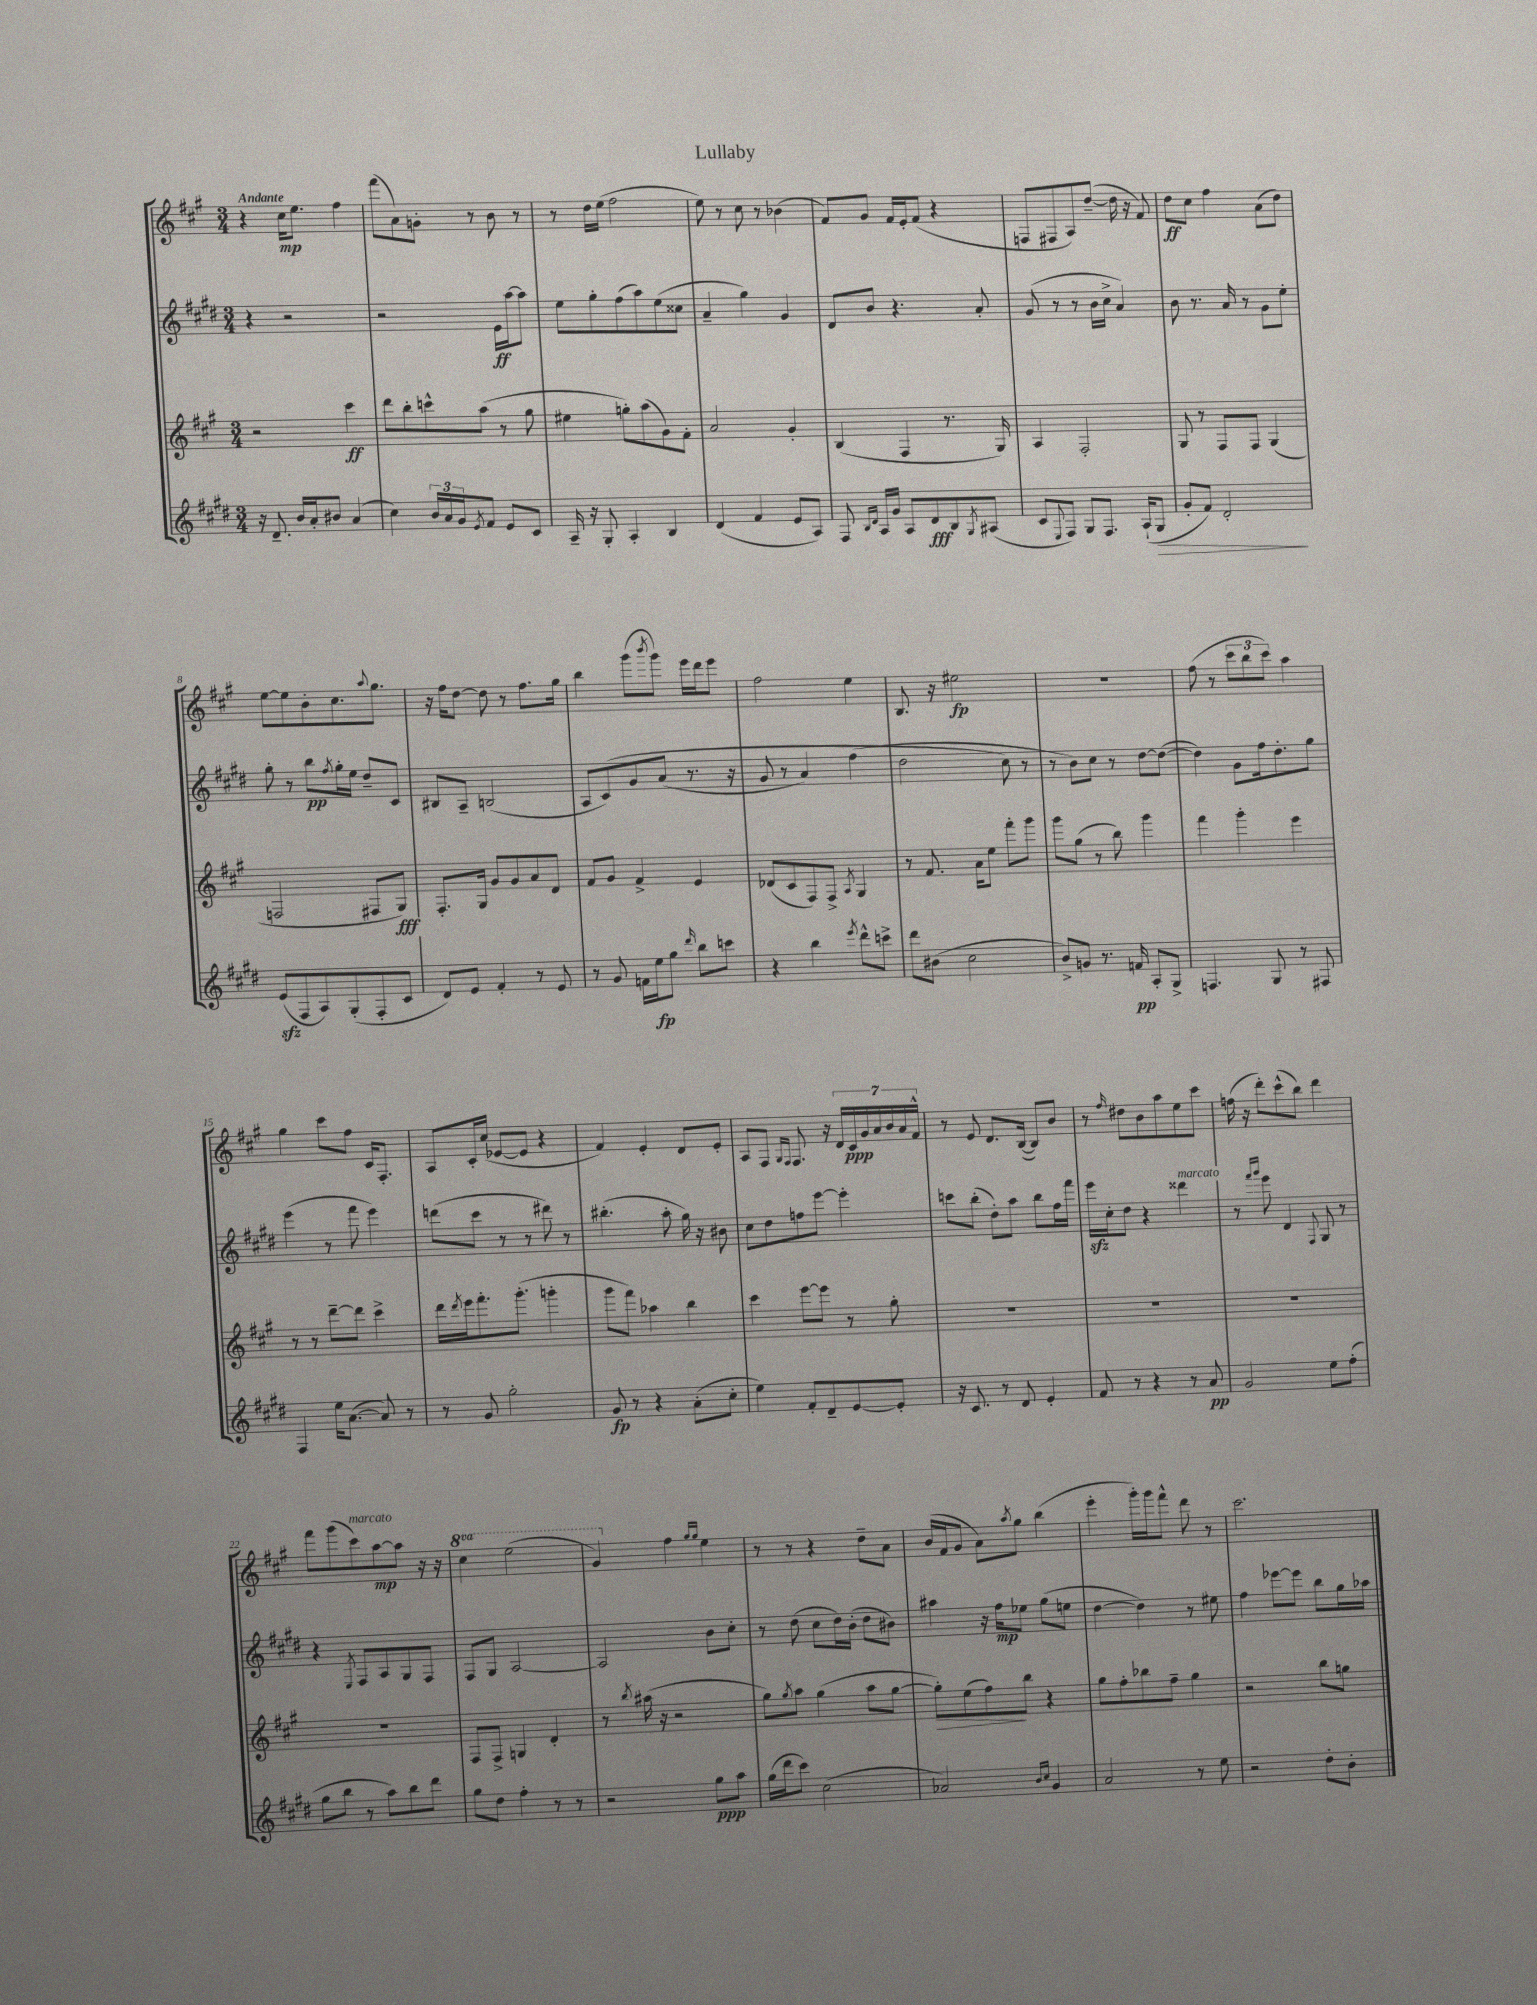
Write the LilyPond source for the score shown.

\header { title = "Lullaby" }
<<
\new StaffGroup <<
\new Staff = "s0" {
    \clef treble \key a \major \numericTimeSignature \time 3/4 \set Staff.ottavationMarkups = #ottavation-simple-ordinals \tempo "Andante"
    r4 cis''16\mp e''8. fis''4 |
    fis'''8( a'8) g'8-. r8 b'8 r8 |
    r8 d''16 e''16( fis''2 |
    e''8) r8 cis''8 r8 bes'4( |
    fis'8) gis'8 fis'16 e'16-. fis'8( r4 |
    f8 fis8 a8) d''8~--( d''16 r16 fis'8) |
    d''8\ff cis''8 fis''4 a'8( d''8) |
    e''8~ e''8 b'8-. cis''8. \appoggiatura { a''8 } gis''8. |
    r16 fis''16 d''8~ d''8 r8 fis''8. gis''16 |
    b''4 gis'''8( \acciaccatura { b'''8 } gis'''8) e'''16 d'''16 e'''8 |
    fis''2 e''4 |
    b8. r16 eis''2\fp |
    R2. |
    fis''8( r8 \tuplet 3/2 { cis'''8 b''8 cis'''8) } a''4 |
    gis''4 cis'''8 fis''8 cis'16 fis8.-. |
    a8 cis'16-. cis''16( ees'8~ ees'8 r4 |
    fis'4) e'4-. d'8 e'8-. |
    a8 fis8 \grace { gis16 fis16 } fis8. r16 \tuplet 7/4 { d'16 cis'16\ppp gis'16 a'16 b'16 a'16 fis'16-^ } |
    r8 e'8 d'8. b16~( b8) b'8 |
    r8 \grace { fis''16 } dis''8 b'8 a''8 e''8 cis'''8 |
    f''16( r16 d'''8-.) cis'''8-^( b''8) d'''4 |
    fis'''8 gis'''8( cis'''8^\markup { \italic "marcato" }) a''8~\mp a''8 r16 r16 |
    \ottava #1 cis'''4 e'''2( |
    gis''4) \ottava #0 fis''4 \grace { gis''16 gis''16 } e''4 |
    r8 r8 r4 d''8-- a'8 |
    b'16( fis'16 gis'8 a'8) \acciaccatura { a''8 } gis''8 b''4( |
    e'''4-. gis'''16-.) gis'''16 fis'''8-^ d'''8 r8 |
    cis'''2. \bar "|." |
}
\new Staff = "s1" {
    \clef treble \key e \major \numericTimeSignature \time 3/4
    r4 r2 |
    r2 e'16\ff a''16~ a''8 |
    e''8 gis''8-. fis''8( a''8) e''8( cisis''8 |
    a'4-- gis''4) gis'4 |
    dis'8 b'8 r4. a'8-. |
    gis'8( r8 r8 b'16 cis''16-> a'4) |
    b'8 r8. a'16 r8 gis'8 e''8-. |
    gis''8-. r8 b''8\pp \acciaccatura { fis''8 } gis''16-. e''16 dis''8-- cis'8 |
    bis8 a8-- b2( |
    a8 cis'8)\( gis'8 a'8( r8. r16 |
    gis'8 r8 a'4) fis''4( |
    dis''2 cis''8\) r8 |
    r8 b'8) cis''8 r8 dis''8~ dis''8~( |
    dis''4) gis'8 fis''16 dis''8.-. gis''8 |
    e'''4( r8 fis'''8 e'''4) |
    d'''8( cis'''8 r8 r8 dis'''8) r8 |
    bis''4.-.( a''8-. gis''16) r16 bis'8 |
    cis''8 dis''8 f''8 e'''8~ e'''4-. |
    c'''8 b''8-.( dis''8-.) a''8 b''8 fis''16 fis'''16 |
    e'''16\sfz cis''16-. dis''8 r4 disis'''4^\markup { \italic "marcato" } |
    r8 \grace { fis'''16 gis'''16 } e'''8 dis'4 \appoggiatura { fis8 } gis8 r8 |
    r4 \acciaccatura { e8 } fis8 a8 gis8 fis8 |
    fis8 gis8 a2~ |
    a2 b'8 cis''8-. |
    r8 dis''8( cis''8 dis''16) b'16-.( dis''8 bis'8) |
    ais''4 r16 fis''16\mp ees''8 gis''8( e''8 |
    dis''4~ dis''4) r8 eis''8 |
    fis''4 ees'''8~ ees'''8 b''8 gis''16 aes''16 \bar "|." |
}
\new Staff = "s2" {
    \clef treble \key a \major \numericTimeSignature \time 3/4
    r2 cis'''4\ff |
    d'''8 b''8-. c'''8-^ a''8( r8 gis''8 |
    eis''4 g''8-.) a''8( gis'8) fis'8-. |
    a'2 gis'4-. |
    b4( fis4 r8. gis16) |
    a4 fis2-. |
    gis8 r8 fis8 fis8 gis4( |
    f2 fis8 gis8\fff) |
    fis8.-. gis16 gis'8 gis'8 a'8 d'8 |
    fis'8 gis'8 fis'4-> e'4 |
    des'8( cis'8 fis8) fis8-> \acciaccatura { a8 } gis4 |
    r8 fis'8. a'16 e''8 fis'''8-. gis'''8 |
    gis'''8 gis''8( r8 b''8) gis'''4 |
    fis'''4 gis'''4-. e'''4 |
    r8 r8 d'''8~-- d'''8 cis'''4-> |
    d'''16 \acciaccatura { d'''8 } e'''16 fis'''8.-. gis'''8.-.( g'''4-. |
    gis'''8 fis'''8) aes''4 b''4 |
    cis'''4 e'''8~ e'''8 r8 gis''8-. |
    R2. |
    R2. |
    R2. |
    R2. |
    fis8 fis8-> g4 d'4-. |
    r8 \acciaccatura { b''8 } ais''16( r16 r2 |
    gis''8) \acciaccatura { gis''8 } a''8 gis''4( a''8 gis''8~ |
    gis''8-.\>) e''8( fis''8\!) b''8 r4 |
    gis''8 fis''8-. bes''8 fis''8-- gis''4 |
    r2 b''8 g''8 \bar "|." |
}
\new Staff = "s3" {
    \clef treble \key e \major \numericTimeSignature \time 3/4
    r16 dis'8.-- b'16 a'16-. bis'8 a'4( |
    cis''4) \tuplet 3/2 { b'16 a'16 gis'16 } \acciaccatura { e'8 } fis'8 e'8 cis'8 |
    a16-- r16 gis8-. a4-. b4 |
    dis'4( fis'4 e'8 a8) |
    fis8 \grace { b16 dis'16 } a16 gis'16 a8 dis'8\fff b8 \acciaccatura { gis8 } ais8( |
    cis'8 \appoggiatura { e8 } fis8) gis8 fis8. a16-!( gis8\> |
    gis'8-. fis'8) dis'2-.\! |
    e'8\sfz( fis8 a8) gis8-.( fis8-. cis'8 |
    dis'8) e'8 fis'4-. r8 e'8 |
    r8 gis'8 f'16 e''16\fp gis''8 \grace { dis'''16 } b''8 c'''8 |
    r4 b''4 \acciaccatura { e'''8 } dis'''8-^ c'''8-> |
    dis'''8 bis'8( cis''2 |
    b'8->) g'8 r8. f'16\pp a8-. gis8-> |
    f4. gis8 r8 fis8 |
    fis4 e''16 a'8.~( a'8) r8 |
    r8 gis'8 gis''2-. |
    gis'8\fp r8 r4 a'8-.( cis''8-. |
    e''4) fis'8-. dis'8-- e'8~ e'8-. |
    r16 cis'8. r8 dis'8 e'4-. |
    fis'8 r8 r4 r8 a'8\pp |
    gis'2 e''8 fis''8-.( |
    gis''8 b''8 r8 a''8) b''8 dis'''8 |
    gis''8 dis''8 fis''4-. r8 r8 |
    r2 gis''8\ppp a''8 |
    gis''16( dis'''16 cis'''8) cis''2( |
    aes'2) \grace { b'16 cis''16 } gis'4 |
    a'2 r8 e''8 |
    r2 dis''8-. b'8-. \bar "|." |
}
>>
>>
